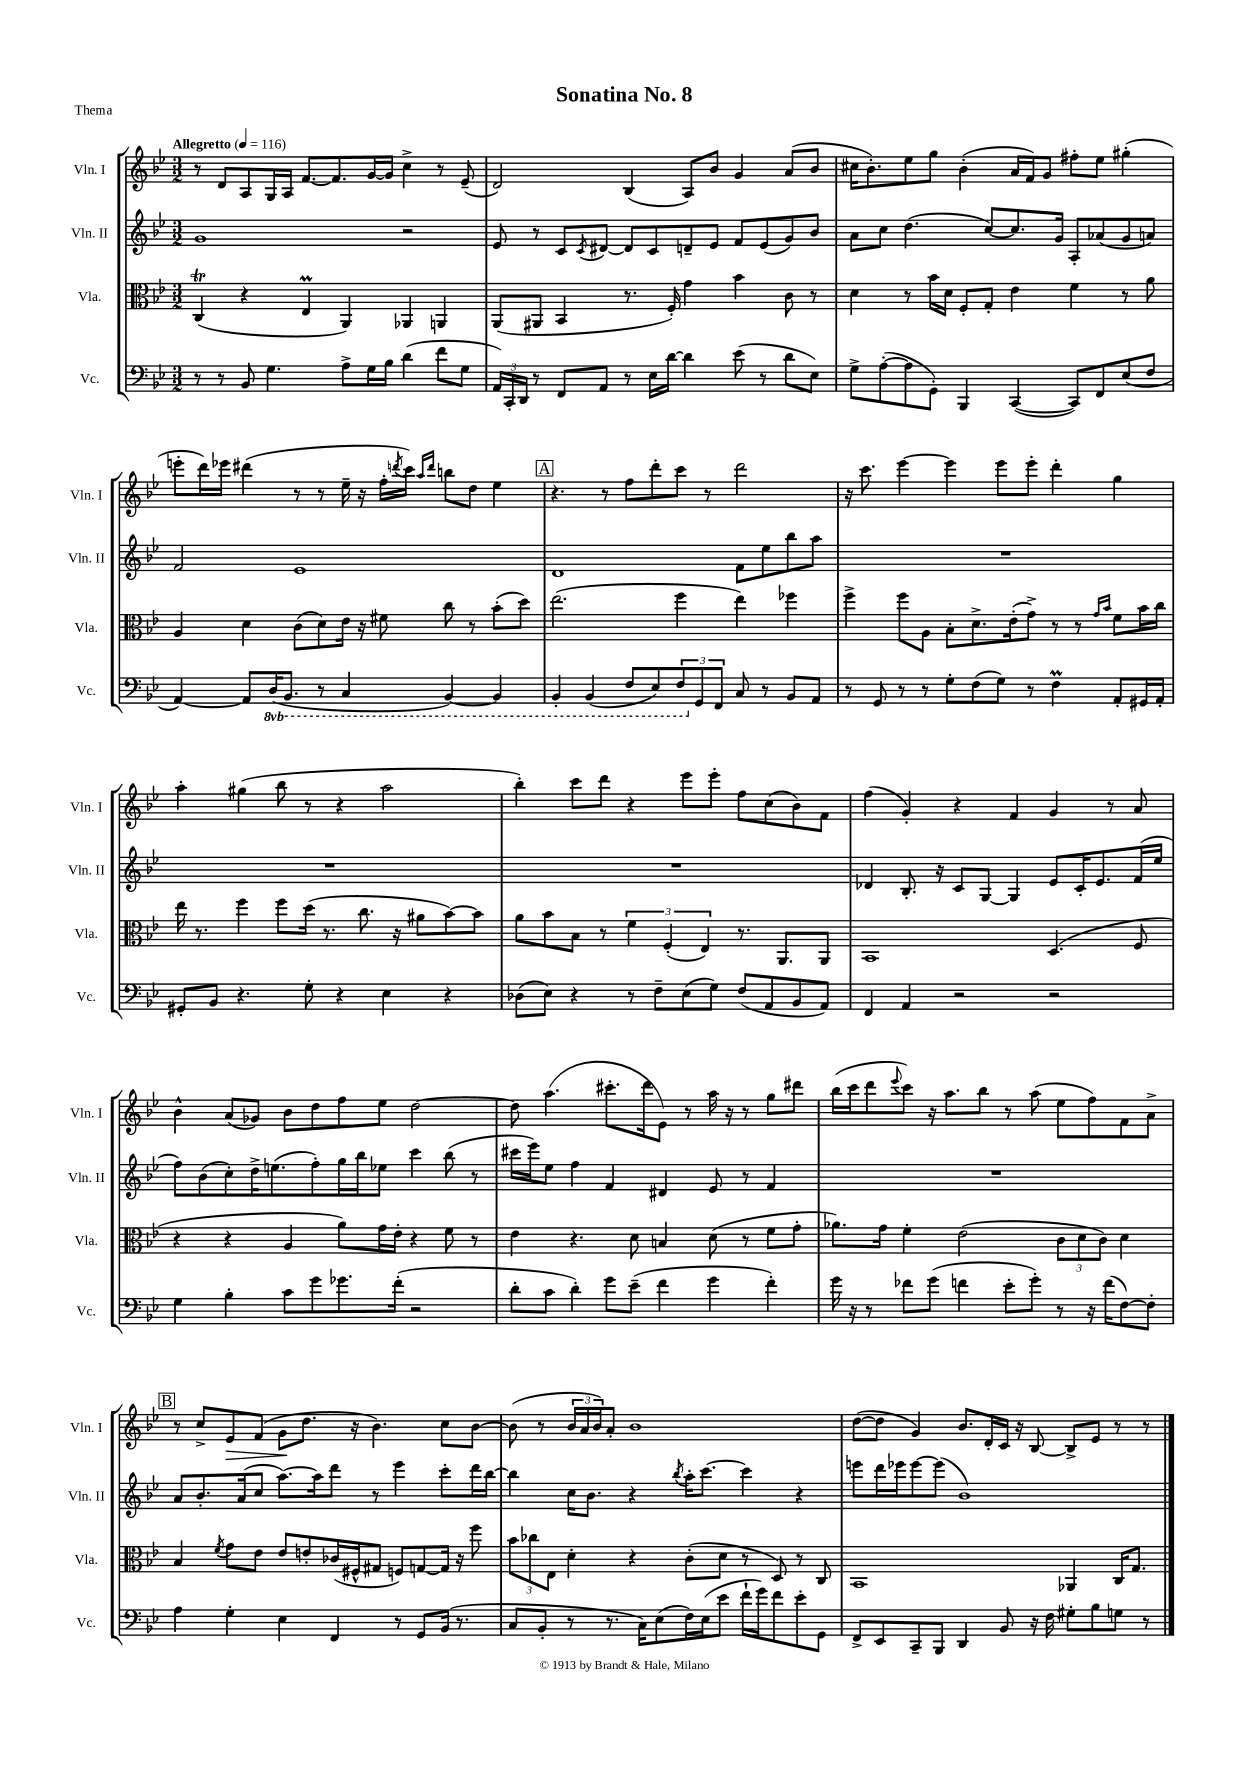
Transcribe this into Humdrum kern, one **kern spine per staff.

**kern	**kern	**kern	**kern
*staff4	*staff3	*staff2	*staff1
*clefF4	*clefC3	*clefG2	*clefG2
*k[b-e-]	*k[b-e-]	*k[b-e-]	*k[b-e-]
*M3/2	*M3/2	*M3/2	*M3/2
*MM116	*MM116	*MM116	*MM116
8r	(4C	1g	8r
8r	.	.	8d
8BB-	4r	.	8A
4.G	.	.	16G
.	.	.	16A
.	4E-	.	[8.f
.	.	.	8.f]
8A^	4AA)	.	.
16G	.	.	[16g
16B-	.	.	16g]
(4d	4AA-	2r	4cc^
8f	4AA	.	8r
8G	.	.	(8e-~
=	=	=	=
24AA)	(8AA	8e-	2d)
24CC'	.	.	.
24DD	.	.	.
8r	8AA#	8r	.
8FF	4BB-	8c	.
.	.	8qc	.
8AA	.	[8d#	.
8r	8.r	8d#]	(4B-
16E-	.	8c	.
[16d	16F')	.	.
4d]	4g	8d~	8A)
.	.	8e-	8b-
(8e-	4b-	8f	4g
8r	.	(8e-	.
8d	8c	8g)	(8a
8E-)	8r	8b-	8b-
=	=	=	=
8G^	4d	8a	16cc#
.	.	.	8.b-')
([8A'	.	8cc	.
8A]	8r	(4.dd	8ee-
8GG')	16b-	.	8gg
.	16d	.	.
4BBB-	8F'	.	(4b-'
.	8G'	[8cc)	.
([4CC	4e-	8.cc]	16a
.	.	.	16f)
.	.	.	8g
.	.	16g	.
8CC])	4f	8A'	8ff#'
8FF	.	(8a-	8ee-
(8E-	8r	8g	(4gg#'
8F	8a	8a)	.
=	=	=	=
[4AA)	4A	2f	8eee'
.	.	.	16ddd)
.	.	.	16eee-
8AA]	4d	.	(4ddd#
(16DD	.	.	.
8.BBB-	.	.	.
.	(8c	1e-	8r
8r	8d)	.	8r
4CC	16e-	.	16ee-~
.	16r	.	16r
.	8f#	.	16ff'
.	.	.	8qddd
.	.	.	16ccc)
.	.	.	16qqaa
.	.	.	16qqddd
[4BBB-)	8cc	.	8bb
.	8r	.	8dd
4BBB-]	(8b-'	.	4ee-
.	8dd)	.	.
=	=	=	=
4BBB-'	(2.ee-	1d	4.r
(4BBB-	.	.	.
.	.	.	8r
8FF	.	.	8ff
8EE-)	.	.	8ddd'
12FF	4ff	.	8ccc
12GG	.	.	.
.	.	.	8r
12FF	.	.	.
8C	4ee-)	8f	2ddd
8r	.	8ee-	.
8BB-	4ff-	8bb-	.
8AA	.	8aa	.
=	=	=	=
8r	4ff^	1.r	16r
.	.	.	8.ccc
8GG	.	.	.
8r	8ff	.	[4eee-
8r	8A	.	.
8G'	8B-'	.	4eee-]
(8F	8.d^	.	.
8G)	.	.	8eee-
.	(16e-'	.	.
8r	8g^)	.	8eee-'
4F	8r	.	4ddd'
.	8r	.	.
.	16qqg	.	.
.	16qqb-	.	.
8AA'	8f	.	4gg
16GG#	16b-	.	.
16AA'	16cc	.	.
=	=	=	=
8GG#'	16ee-	1.r	4aa'
.	8.r	.	.
8BB-	.	.	.
4.r	4ff	.	(4gg#
.	8ff	.	8bb-
8G'	(16dd	.	8r
.	8.r	.	.
4r	.	.	4r
.	8.cc	.	.
4E-	.	.	2aa
.	16r	.	.
.	8a#	.	.
4r	[8b-)	.	.
.	8b-]	.	.
=	=	=	=
(8D-	8a	1.r	4bb-')
8E-)	8b-	.	.
4r	8B-	.	8ccc
.	8r	.	8ddd
8r	6f	.	4r
8F~	.	.	.
.	(6F'	.	.
(8E-	.	.	8eee-
.	6E-)	.	.
8G)	.	.	8eee-'
(8F	8.r	.	8ff
8AA	.	.	(8cc
.	8.AA	.	.
8BB-	.	.	8b-)
8AA)	8AA	.	8f
=	=	=	=
4FF	1BB-	4d-	(4ff
4AA	.	8.B-'	4g')
.	.	16r	.
2r	.	8c	4r
.	.	[8G	.
.	.	4G]	4f
2r	(4.D	8e-	4g
.	.	16c'	.
.	.	8.e-	.
.	.	.	8r
.	8F	(16f	8a
.	.	16ee-	.
=	=	=	=
4G	4r	8ff)	4b-^^
.	.	(8b-	.
4B-'	4r	8cc')	(8a
.	.	16dd^	8g-)
.	.	(8.ee	.
8c	4A	.	8b-
8g	.	8ff')	8dd
8.g-	8a)	16gg	8ff
.	.	16bb-	.
.	16g	8ee-	8ee-
(16f'	16e-'	.	.
2r	4r	4ccc	[2dd
.	8f	(8bb-	.
.	8r	8r	.
=	=	=	=
8d'	4e-	16ccc#	8dd]
.	.	16eee-)	.
8c	.	8ee-	(4.aa
4d')	4.r	4ff	.
8g	.	4f	8.ccc#'
(8e-~	8d	.	.
.	.	.	16ddd
4f	4B	4d#	8e-)
.	.	.	8r
4g	(8d	8e-	16aa
.	.	.	16r
.	8r	8r	8r
4f')	8f	4f	8gg
.	8g'	.	8ddd#
=	=	=	=
16g	8.a-)	1.r	(16bb-
16r	.	.	16ccc
8r	.	.	8ddd
.	16g	.	.
.	.	.	8qqeee-
8f-	4f'	.	8ccc)
(8g	.	.	16r
.	.	.	8.aa
4f	(2e-	.	.
.	.	.	8bb-
8e-'	.	.	8r
8g')	.	.	(8aa
8r	12c	.	8ee-
.	12d	.	.
16r	.	.	8ff)
.	12c)	.	.
(16f	.	.	.
[8F)	4d	.	8f
8F']	.	.	8a^
=	=	=	=
4A	4B-	8a	8r
.	.	8.b-'	8cc^
.	8qf	.	.
4G'	8g	.	8e-
.	.	(16a	.
.	8e-	8cc	(8f
4E-	8e-	[8.aa)	8g
.	8e'	.	8.dd
.	.	16aa]	.
4FF	(16c-	8ddd	.
.	16F#^^	.	16r
.	8G#	8r	4.b-)
8r	8F)	4eee-	.
8GG	[8G	.	.
(16BB-	16G]	8ccc'	8cc
8.r	16r	.	.
.	8ff	16ddd	[8b-
.	.	[16bb-	.
=	=	=	=
8C	12b-	4bb-]	(8b-]
.	12cc-	.	.
8BB-'	.	.	8r
.	12E-	.	.
8r	4d'	16cc	24b-
.	.	.	24a
.	.	8.b-	.
.	.	.	24b-)
8.r	.	.	8a'
.	4r	4r	1b-
16C)	.	.	.
(8E-	.	.	.
.	.	8qbb-	.
16F)	(8c'	16aa'	.
(16E-	.	[8.ccc	.
8e-	8d	.	.
16f`	8r	4ccc]	.
16g)	.	.	.
8f	8D)	.	.
8e-'	8r	4r	.
8GG	8C	.	.
=	=	=	=
8FF^	1BB-	8eee	([8dd
8EE-	.	16ddd	8dd]
.	.	16eee-	.
8CC~	.	[8eee-	4g)
8BBB-	.	(8eee-]	.
4DD	.	1b-)	8.b-
.	.	.	16d'
8BB-	.	.	16c
.	.	.	16r
16r	.	.	[8B-
16F	.	.	.
8G#'	4AA-	.	8B-^]
8B-	.	.	8e-
8G	16C	.	8r
.	8.G	.	.
8r	.	.	8r
==	==	==	==
*-	*-	*-	*-
